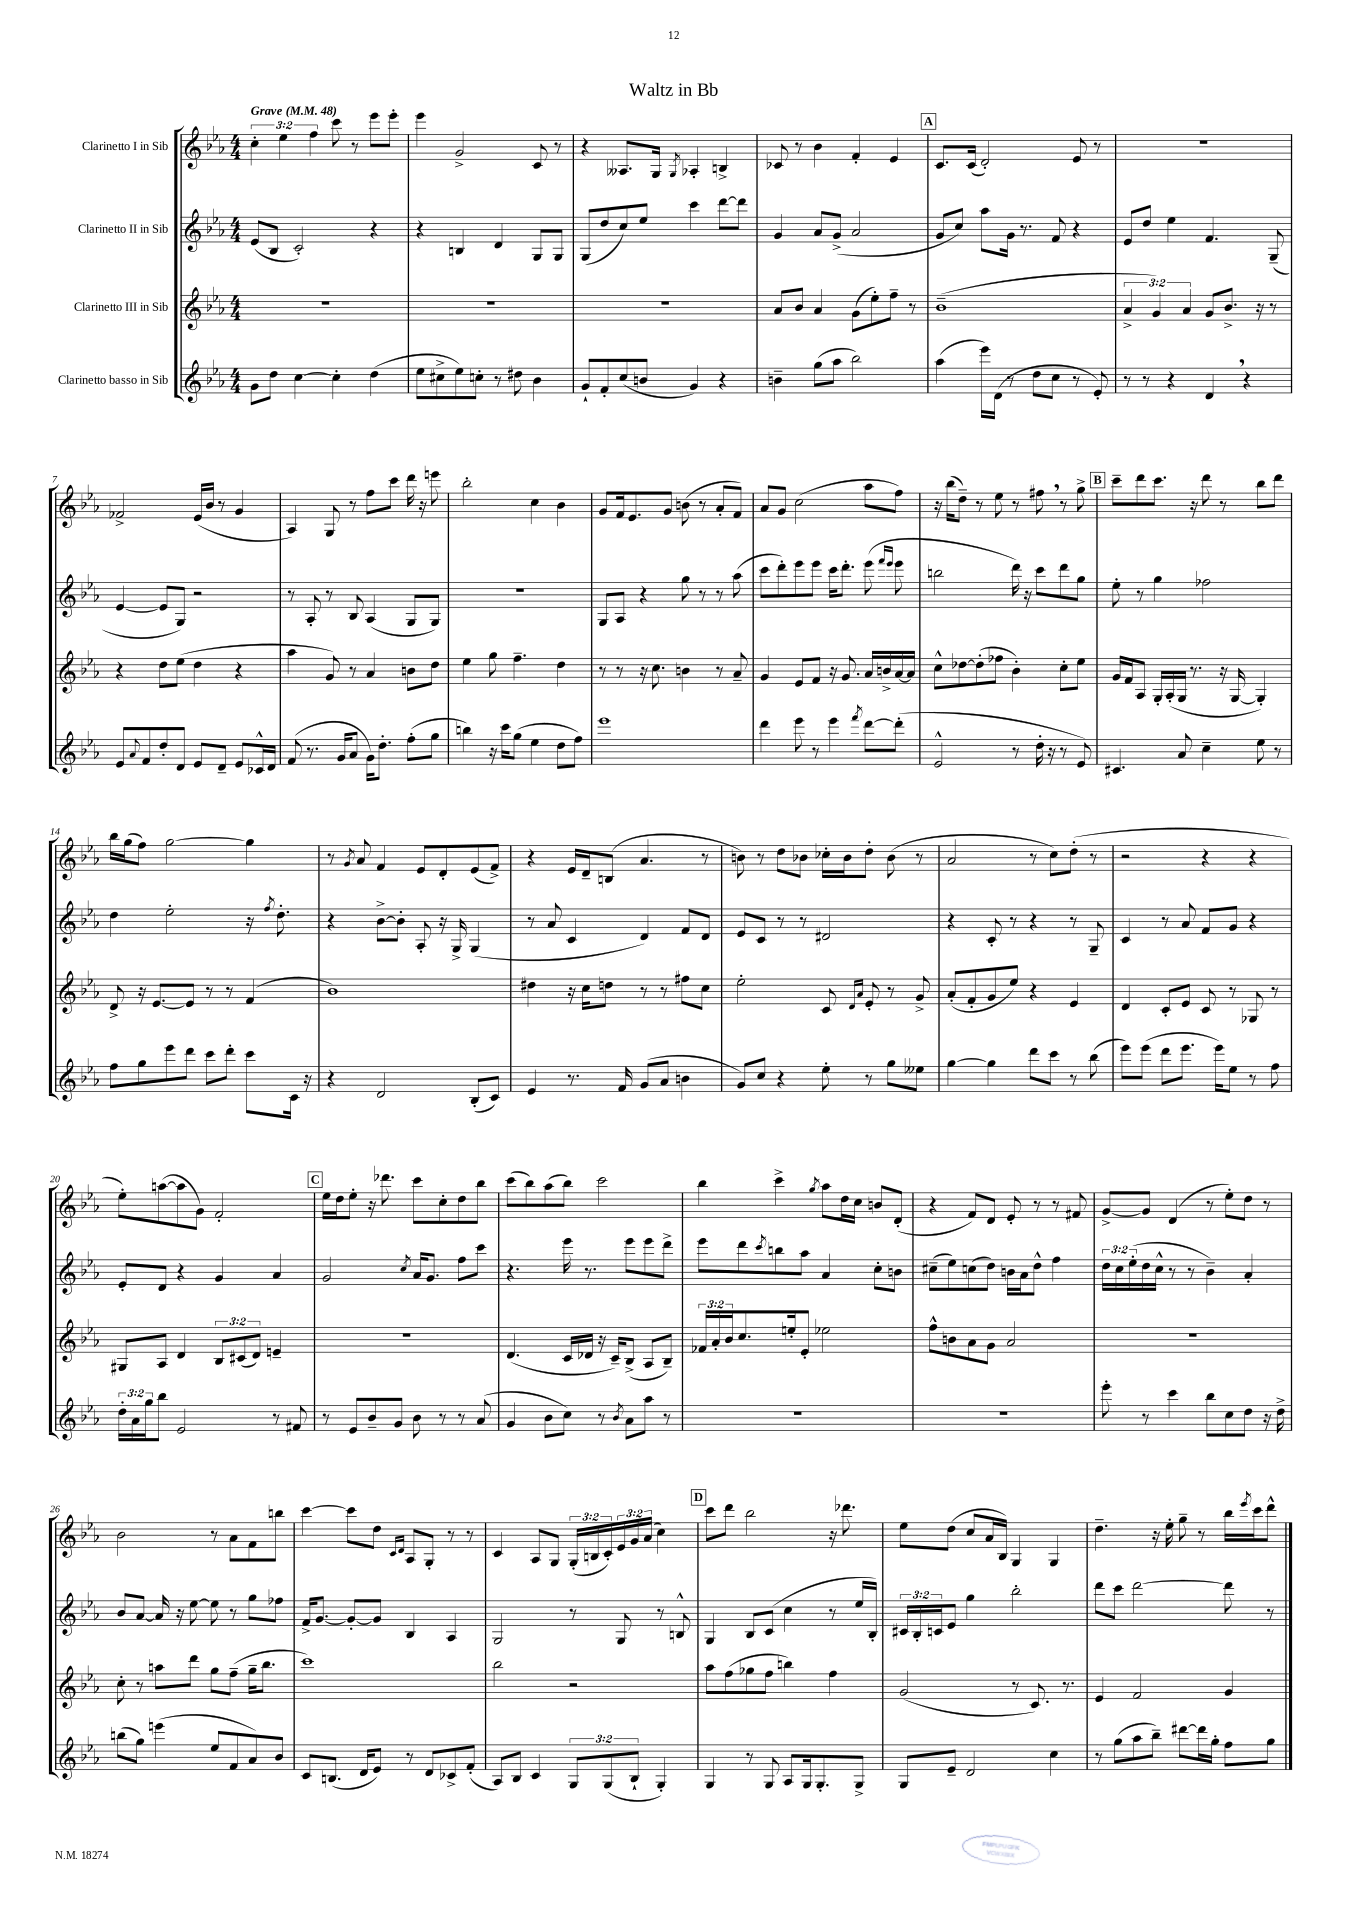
\header { title = "Waltz in Bb" }
<<
\new StaffGroup <<
\new Staff = "s0" \with { instrumentName = "Clarinetto I in Sib" } {
    \clef treble \key ees \major \numericTimeSignature \time 4/4 \override Staff.TupletNumber.text = #tuplet-number::calc-fraction-text \tempo "Grave" 4 = 48
    \tuplet 3/2 { c''4-. ees''4 f''4 } c'''8 r8 ees'''8 ees'''8-. |
    ees'''4 g'2-> c'8 r8 |
    r4 aeses8. g16 \acciaccatura { g8 } aes4-. b4-> |
    ces'8 r8 bes'4 f'4-. ees'4 |
    \mark \markup { \box "A" } c'8. c'16( d'2-.) ees'8 r8 |
    r1 |
    fes'2-> ees'16( bes'16 r8 g'4 |
    aes4) g8 r8 f''8 c'''8 d'''16 r16 e'''8 |
    bes''2-. c''4 bes'4 |
    g'8 f'16 ees'8. g'8 b'8( r8 aes'8-. f'8) |
    aes'8 g'8 c''2( aes''8 f''8) |
    r16 bes''16( d''8--) r8 ees''8 r8 fis''8 \breathe r8 g''8-> |
    \mark \markup { \box "B" } c'''8-- d'''8 c'''8. r16 d'''8 r8 bes''8 d'''8 |
    bes''16 g''16( f''8) g''2~ g''4 |
    r8 \acciaccatura { g'8 } aes'8 f'4 ees'8 d'8-. ees'8( f'8->) |
    r4 ees'16 d'16-- b8( aes'4. r8 |
    b'8) r8 d''8 bes'8 ces''16-. bes'16 d''8-. bes'8( r8 |
    aes'2 r8 c''8) d''8-.( r8 |
    r2 r4 r4 |
    ees''8-.) a''8~( a''8 g'8) f'2-. |
    \mark \markup { \box "C" } ees''16 d''16 ees''8-. r16 des'''8. c'''8 c''8-. d''8 bes''8 |
    c'''8( bes''8) aes''8( bes''8) c'''2 |
    bes''4 c'''4-> \acciaccatura { g''8 } aes''8 d''16 c''16 b'8 d'8-.( |
    r4 f'8) d'8 ees'8-. r8 r8 fis'8 |
    g'8~-> g'8 d'4( r8 ees''8-.) d''8 r8 |
    bes'2 r8 aes'8 f'8 b''8 |
    c'''4~ c'''8 d''8 \grace { c'16 d'16 } aes8 g8-. r8 r8 |
    c'4 aes8 g8 \tuplet 3/2 { g16-.( b16 c'16-.) } \tuplet 3/2 { ees'16 g'16 aes'16( } c''4) |
    \mark \markup { \box "D" } c'''8 d'''8 bes''2 r16 des'''8. |
    ees''8 d''8( c''8 aes'16 bes16) g4 g4 |
    d''4.-- r16 ees''16-. g''8-- r8 bes''16 \acciaccatura { ees'''8 } c'''16 d'''8-^ \bar "|." |
}
\new Staff = "s1" \with { instrumentName = "Clarinetto II in Sib" } {
    \clef treble \key ees \major \numericTimeSignature \time 4/4 \override Staff.TupletNumber.text = #tuplet-number::calc-fraction-text
    ees'8( bes8 c'2-.) r4 |
    r4 b4 d'4 g8 g8 |
    g8( d''8 c''8) ees''8 c'''4 d'''8~ d'''8 |
    g'4 aes'8 g'8->( aes'2 |
    \mark \markup { \box "A" } g'8 c''8) aes''8 g'16 r8. f'8 r4 |
    ees'8 d''8 ees''4 f'4. g8--( |
    ees'4~ ees'8 g8) r2 |
    r8 aes8-. r8 bes8 aes4( g8 g8) |
    R1 |
    g8 aes8 r4 g''8 r8 r8 aes''8( |
    c'''8 d'''8-.) ees'''8 ees'''8 c'''16 d'''8.-. ees'''8( \grace { f'''16 ees'''16 } ees'''8 |
    b''2 d'''16) r16 c'''8 d'''8 g''8 |
    \mark \markup { \box "B" } ees''8-. r8 g''4 fes''2 |
    d''4 ees''2-. r16 \acciaccatura { f''8 } d''8.-. |
    r4 bes'8~-> bes'8-. aes8-. r16 g16-> g4( |
    r8 aes'8 c'4 d'4) f'8 d'8 |
    ees'8 c'8 r8 r8 dis'2 |
    r4 c'8-. r8 r4 r8 g8-- |
    c'4 r8 aes'8 f'8 g'8 r4 |
    ees'8-. d'8 r4 g'4 aes'4 |
    \mark \markup { \box "C" } g'2 \acciaccatura { c''8 } aes'16 g'8. f''8 c'''8 |
    r4. ees'''16 r8. ees'''8 ees'''8 d'''8-> |
    ees'''8 d'''8 \acciaccatura { c'''8 } b''8 aes''8 aes'4 c''8-. b'8 |
    cis''8--( ees''8) c''8( d''8) b'16 aes'16 d''8-^ f''4 |
    \tuplet 3/2 { d''16 c''16 ees''16-.( } d''16 c''16-^ r8 r8 bes'4--) aes'4-. |
    bes'8 aes'8~ aes'16 r16 ees''8~ ees''8 r8 g''8 fes''8 |
    f'16-> g'8.~ g'8~-. g'8 bes4 aes4 |
    g2 r8 g8 r8 b8-^ |
    \mark \markup { \box "D" } g4 bes8 c'8( c''4 r8 ees''16 bes16-.) |
    \tuplet 3/2 { cis'16 bes16-. c'16 } ees'8 g''4 bes''2-. |
    d'''8 c'''8 d'''2~ d'''8 r8 \bar "|." |
}
\new Staff = "s2" \with { instrumentName = "Clarinetto III in Sib" } {
    \clef treble \key ees \major \numericTimeSignature \time 4/4 \override Staff.TupletNumber.text = #tuplet-number::calc-fraction-text
    R1 |
    R1 |
    R1 |
    aes'8 bes'8 aes'4 g'8( ees''8-.) f''8-- r8 |
    \mark \markup { \box "A" } bes'1--( |
    \tuplet 3/2 { aes'4-> g'4) aes'4 } g'8 bes'8.-> r16 r8 |
    r4 d''8 ees''8( d''4 r4 |
    aes''4 g'8) r8 aes'4 b'8 d''8 |
    ees''4 g''8 f''4.-- d''4 |
    r8 r8 r16 c''8. b'4 r8 aes'8-- |
    g'4 ees'8 f'8 r16 g'8. aes'16 b'16-> aes'16~ aes'16 |
    c''8-^ des''8~ des''8-.( fes''8 bes'4-.) c''8-. ees''8 |
    \mark \markup { \box "B" } g'16 f'16 aes8 g16-. aes16-.( g16 r8. r16 g16~ g4-.) |
    d'8-> r16 ees'8.~ ees'8 r8 r8 f'4( |
    bes'1) |
    dis''4 r16 c''16 d''8 r8 r8 fis''8 c''8 |
    ees''2-. c'8 \grace { d'16 aes'16 } ees'8-. r8 g'8-> |
    aes'8-.( f'8-. g'8 ees''8) r4 ees'4 |
    d'4 c'8-. ees'8 c'8 r8 ges8 r8 |
    gis8 aes8 d'4 \tuplet 3/2 { bes8 cis'8( d'8) } e'4-- |
    \mark \markup { \box "C" } R1 |
    d'4.( c'16 des'16 r16 c'16--) bes8->( aes8 bes8--) |
    \tuplet 3/2 { fes'16 aes'16-. bes'16 } c''8. e''16-. ees'8-. ees''2 |
    f''8-^ b'8 aes'8 g'8 aes'2 |
    R1 |
    c''8-. r8 a''8 d'''8 g''8 f''8--( g''16-- bes''8. |
    c'''1) |
    bes''2 r2 |
    \mark \markup { \box "D" } aes''8 f''8( ges''8 f''8 b''4) f''4 |
    g'2( r8 c'8.) r8. |
    ees'4 f'2 g'4 \bar "|." |
}
\new Staff = "s3" \with { instrumentName = "Clarinetto basso in Sib" } {
    \clef treble \key ees \major \numericTimeSignature \time 4/4 \override Staff.TupletNumber.text = #tuplet-number::calc-fraction-text
    g'8 d''8 c''4~ c''4-. d''4( |
    ees''8 cis''8-> ees''8) c''8-. r8 dis''8 bes'4 |
    g'8-! f'8-. c''8( b'8 g'4) r4 |
    b'4-- g''8( aes''8 bes''2) |
    \mark \markup { \box "A" } aes''4( ees'''16) d'16( r8 d''8 c''8 r8 ees'8-.) |
    r8 r8 r4 d'4 \breathe r4 |
    ees'8 \appoggiatura { aes'8 } f'8 d''8-. d'8 ees'8 d'8-- ees'8 ces'16-^ d'16 |
    f'8( r8. g'16 aes'8 g'16) d''8.-. f''8-.( g''8 |
    b''4) r16 c'''16 g''8( ees''4 d''8 f''8) |
    ees'''1 |
    d'''4 ees'''8 r8 ees'''4 \acciaccatura { f'''8 } d'''8~ d'''8-.( |
    ees'2-^ r8 d''16-. r16 r8 ees'8) |
    \mark \markup { \box "B" } cis'4. aes'8 c''4-- ees''8 r8 |
    f''8 g''8 ees'''8 d'''8 c'''8 d'''8-. c'''8 c'16 r16 |
    r4 d'2 bes8-.( c'8) |
    ees'4 r8. f'16 g'8( aes'8 b'4 |
    g'8) c''8 r4 ees''8-. r8 g''8 eeses''8 |
    g''4~ g''4 d'''8 c'''8 r8 bes''8( |
    ees'''8) ees'''8( d'''8 ees'''8. ees'''16) ees''8 r8 f''8 |
    \tuplet 3/2 { d''16-. aes'16 g''16 } bes''8 ees'2 r8 fis'8 |
    \mark \markup { \box "C" } r8 ees'8 bes'8-- g'8 bes'8 r8 r8 aes'8( |
    g'4 bes'8 c''8) r8 \acciaccatura { bes'8 } aes'8 aes''8 r8 |
    R1 |
    R1 |
    ees'''8-. r8 c'''4 bes''8 c''8 d''8 r16 d''16-> |
    b''8( g''8) e'''4( ees''8 f'8 aes'8) bes'8 |
    c'8 b8.( d'16 ees'8) r8 d'8 ces'8-> f'8-.( |
    aes8) bes8 c'4 \tuplet 3/2 { g8 g8( bes8-! } g4-.) |
    \mark \markup { \box "D" } g4 r8 g8 aes8 g16 g8.-. g8-> |
    g8 ees'8-- d'2 c''4 |
    r8 g''8( aes''8 bes''8--) dis'''8~ dis'''16 g''16-. f''8 g''8 \bar "|." |
}
>>
>>
